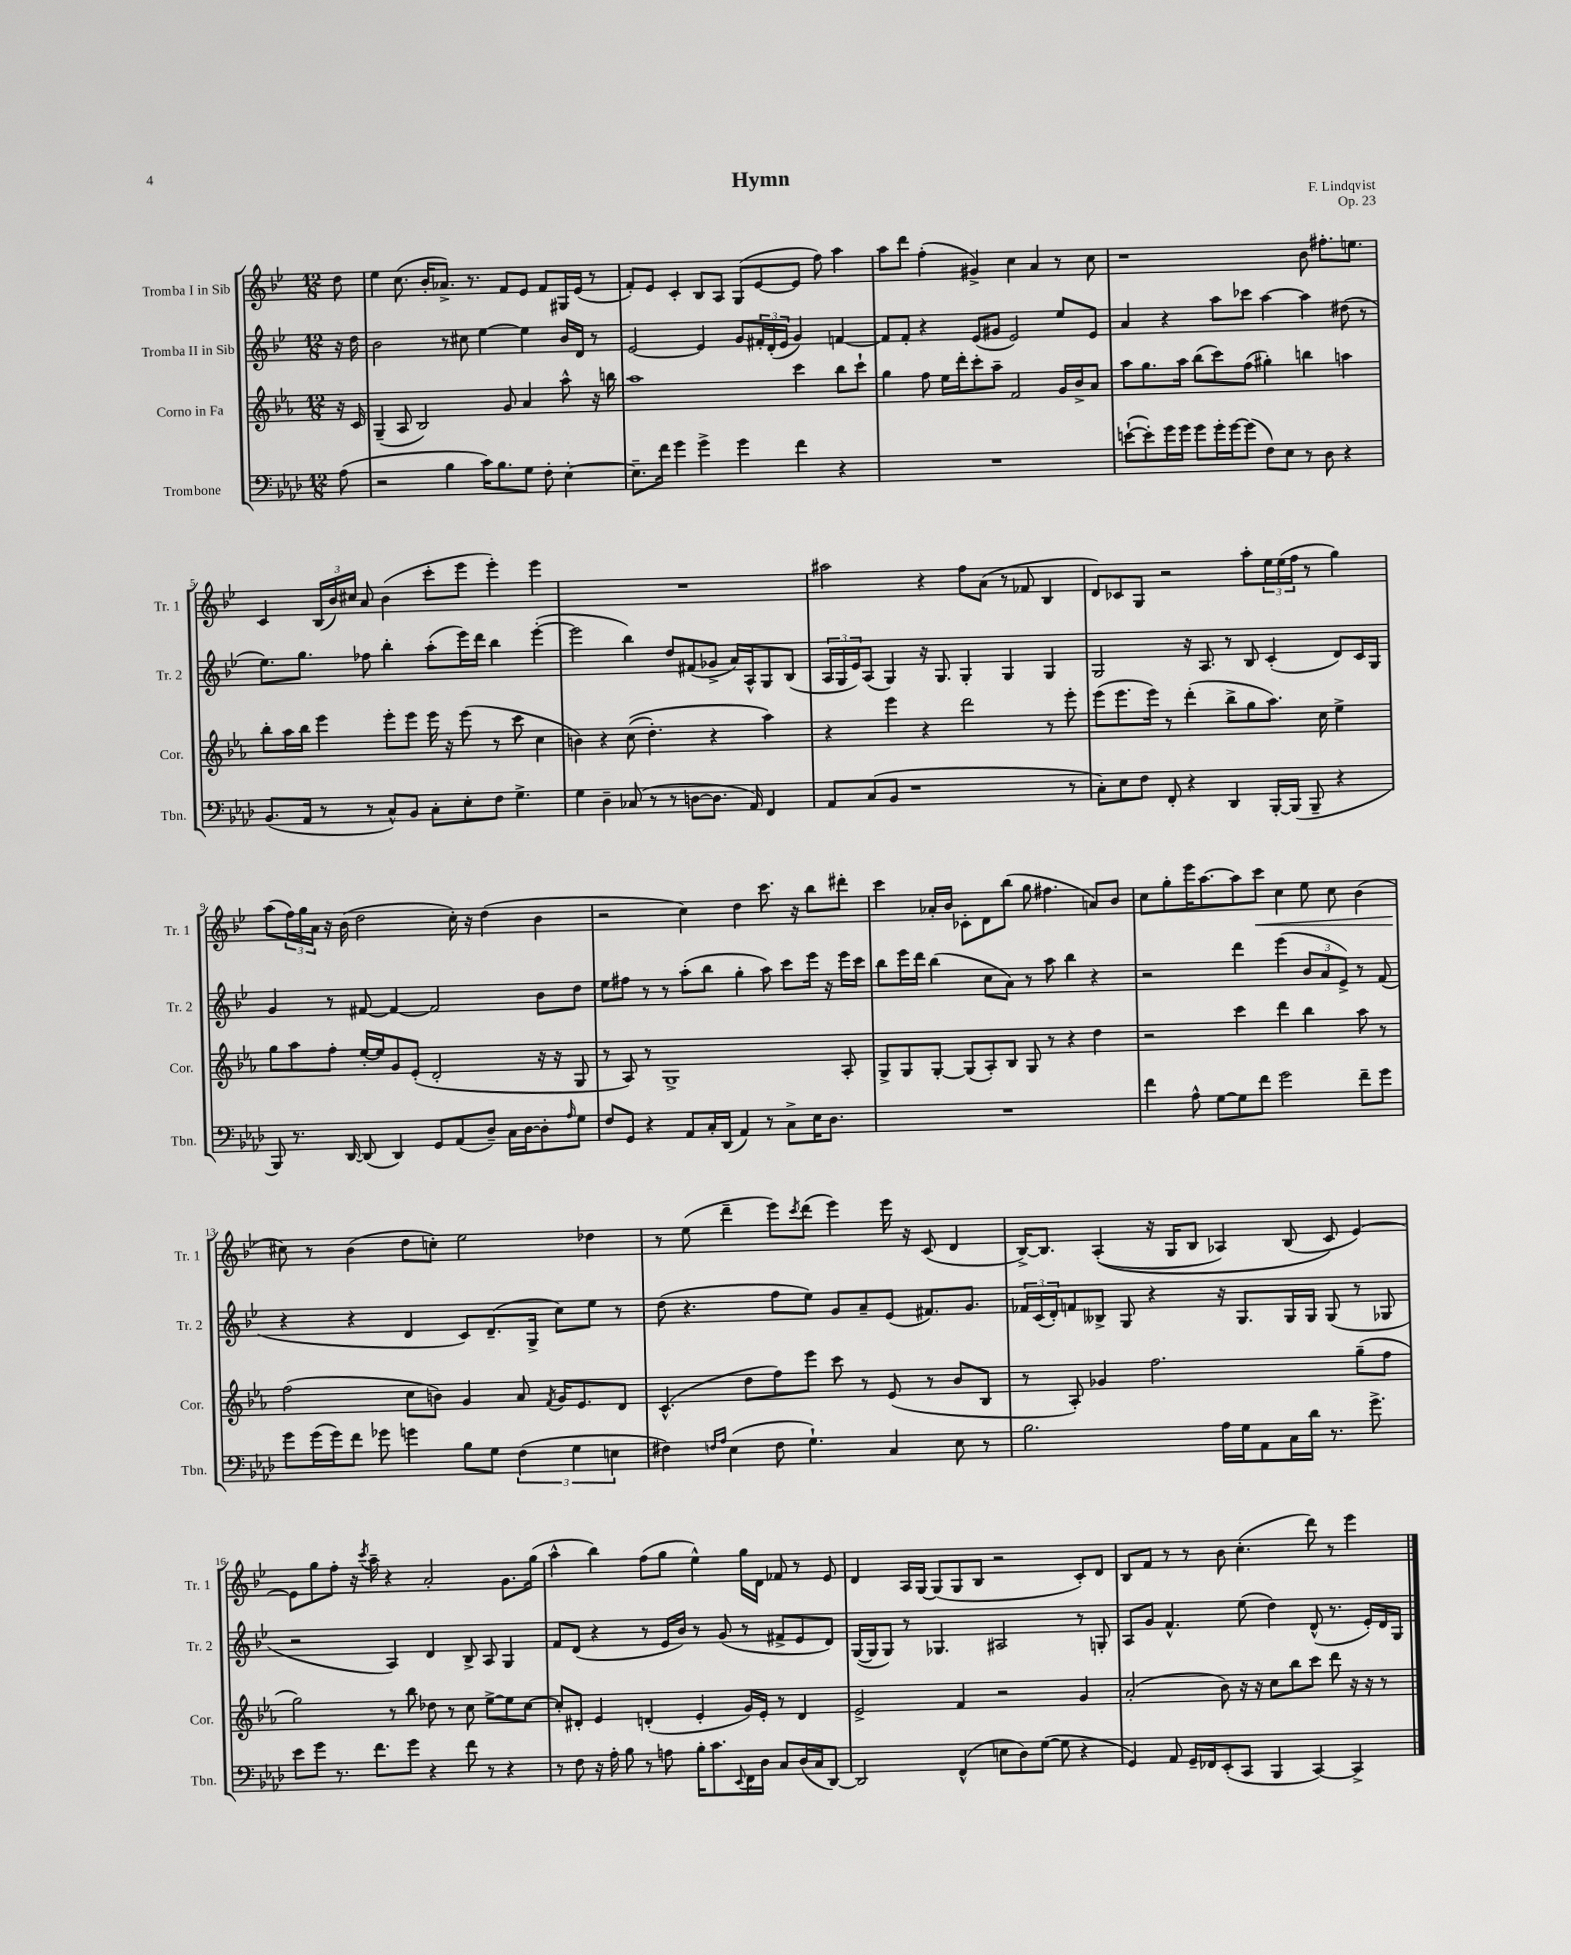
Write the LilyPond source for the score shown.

\header { title = "Hymn" composer = "F. Lindqvist" opus = "Op. 23" }
<<
\new StaffGroup <<
\new Staff = "s0" \with { instrumentName = "Tromba I in Sib" shortInstrumentName = "Tr. 1" } {
    \clef treble \key bes \major \numericTimeSignature \time 12/8 \partial 8
    d''8 |
    ees''4 c''8.( bes'16-. aes'8.->) r8. f'8 ees'8 f'8 gis16 ees'16( r8 |
    f'8-.) ees'8 c'4-. bes8 a8 g8( ees'8~ ees'8 f''8) a''4 |
    a''8 d'''8 f''4-.( gis'4->) c''4 a'4 r8 c''8 |
    r1 bes'8 fis''8.-. e''8. |
    c'4 \tuplet 3/2 { bes16( bes'16) cis''16 } a'8 bes'4( c'''8-. ees'''8 ees'''4-.) ees'''4 |
    R1. |
    ais''2 r4 f''8 a'8( r8 fes'8 bes4 |
    d'8) ces'8 g8 r2 a''8-. \tuplet 3/2 { ees''16 ees''16( f''16 } r8 g''4) |
    a''8( \tuplet 3/2 { f''16) g''16 a'16 } r16 bes'16( d''2 c''16-.) r16 d''4( bes'4 |
    r2 c''4) d''4 c'''8. r16 bes''8 dis'''8-. |
    c'''4 aes'16-. bes'16 ces'8-. d'8 bes''8( g''8 fis''4. a'8) bes'8 |
    c''8 g''8-. ees'''16 a''8.~ a''8 c'''8\< c''4 ees''8 c''8 bes'4( |
    cis''8\!) r8 bes'4( d''8 c''8-.) ees''2 des''4 |
    r8 ees''8( d'''4-- ees'''8) \acciaccatura { c'''8 } d'''8( ees'''4) ees'''16 r16 c'8( d'4 |
    bes16~->) bes8. a4-.(\( r16 g16 bes8 aes4) bes8( c'8\) ees'4~) |
    ees'8 g''8 f''8-. r16 \acciaccatura { c'''8 } a''16-- r4 a'2-. g'8. g''16( |
    a''4-^ bes''4) f''8( g''8 ees''4-^) g''16 d'16 fes'8 r8 ees'8 |
    d'4 a16 g16~ g8( g8 bes8 r2 c'8-.) d'8 |
    bes8 f'8 r8 r8 bes'8 c''4.-.( d'''8) r8 ees'''4 \bar "|." |
}
\new Staff = "s1" \with { instrumentName = "Tromba II in Sib" shortInstrumentName = "Tr. 2" } {
    \clef treble \key bes \major \numericTimeSignature \time 12/8 \partial 8
    r16 d''16 |
    bes'2 r8 cis''8 ees''4~ ees''4 bes'16 d'16 r8 |
    ees'2~ ees'4 g'8 \tuplet 3/2 { fis'16-. d'16-.( ees'16 } g'4) f'4~ |
    f'8 f'8-. r4 ees'8( gis'8 ees'2) ees''8 ees'8 |
    a'4 r4 a''8 ces'''8 a''4~ a''4 dis''8( r8 |
    ees''8.) g''8. fes''8 bes''4-. a''8-.( ees'''16) d'''16 bes''4 ees'''4~-.( |
    ees'''2 bes''4) d''8 fis'8( ges'8-> a'16) a16-^ g8 bes8( |
    \tuplet 3/2 { a16 g16 ees'16) } a8( g4) r16 g8. g4-. g4 g4 |
    g2 r16 a8. r8 bes8 c'4-.( d'8) c'16 g16 |
    g'4 r8 fis'8~ fis'4~ fis'2 bes'8 d''8 |
    ees''8 fis''8 r8 r8 a''8-.( bes''8 g''4-. a''8) c'''8 ees'''16 r16 ees'''16 c'''16 |
    bes''8 ees'''16 d'''16 bes''4( c''8 a'8) r8 a''8 bes''4 r4 |
    r2 d'''4 ees'''4( \tuplet 3/2 { bes'8 a'8 ees'8->) } r8 f'8( |
    r4 r4 d'4 c'8) d'8.--( g16-> c''8) ees''8 r8 |
    d''8( r4. f''8 ees''8) g'8 a'8-- ees'8( fis'8.) g'8. |
    \tuplet 3/2 { fes'16 c'16( d'16-.) } f'8 beses8-> g8 r4 r16 g8. g16 g16 g8( r8 ges8 |
    r2 a4) d'4 bes8-> a8 g4 |
    f'8 d'8( r4 r8 ees'16 bes'16) r8 g'8( r8 fis'8-> ees'8 d'8) |
    g16~( g16 g8) r8 ges4. ais2 r8 g8-. |
    a8 g'8 f'4.-^ ees''8( d''4) d'8-^( r8. ees'16-.) d'16 g16 \bar "|." |
}
\new Staff = "s2" \with { instrumentName = "Corno in Fa" shortInstrumentName = "Cor." } {
    \clef treble \key ees \major \numericTimeSignature \time 12/8 \partial 8
    r16 c'16 |
    g4--( aes8 bes2) g'8 aes'4 aes''8-^ r16 b''16 |
    aes''1 c'''4 bes''8 c'''8-! |
    g''4 f''8 ees''16 d'''16-. c'''8-. aes''8-- f'2 g'16 bes'16-> aes'8 |
    aes''8 g''8. aes''16 bes''8( c'''8) f''8( gis''4-.) b''4 a''4 |
    bes''8-. aes''16 bes''16 ees'''4 ees'''8-. ees'''8 ees'''16 r16 ees'''8( r8 c'''8 c''4 |
    b'4) r4 c''8(\( d''4.-.) r4 aes''4\) |
    r4 ees'''4 r4 d'''2 r8 ees'''8-. |
    ees'''8( ees'''8. ees'''16) r8 d'''4-.( bes''8-> g''8 aes''8.) c''16 ees''4-> |
    g''8 aes''8 f''8-. ees''16~-. ees''16 g'8 ees'8-.( d'2-. r16 r16 g8 |
    r8 aes8) r8 g1-> aes8-. |
    g8-> g8 g8~-. g8( aes8-.) bes8 g8 r8 r4 d''4 |
    r2 c'''4 d'''4 bes''4 aes''8 r8 |
    f''2( c''8 b'8) g'4 aes'8 \acciaccatura { f'8 } g'16 ees'8. d'8 |
    c'4.-^( d''8 f''8) ees'''8 c'''8 r8 ees'8( r8 bes'8 bes8 |
    r8 aes8-.) ges'4 f''2. g''8--( f''8 |
    g''2) r8 bes''8 des''8 r8 c''8 ees''8~-> ees''8 c''8~ |
    c''8-. dis'8-. ees'4 d'4-.( ees'4-. g'16) ees'16-. r8 d'4 |
    ees'2-> f'4 r2 g'4 |
    aes'2-.( bes'8) r16 r16 c''8 bes''8 c'''8 d'''8 r16 r16 r8 \bar "|." |
}
\new Staff = "s3" \with { instrumentName = "Trombone" shortInstrumentName = "Tbn." } {
    \clef bass \key aes \major \numericTimeSignature \time 12/8 \partial 8
    aes8( |
    r2 bes4 c'16) bes8. g8 f8-. ees4~-. |
    ees8.-- f'16 g'4 g'4-> g'4 f'4 r4 |
    R1. |
    e'8~-!( e'8-.) g'16 g'16 g'8 g'16-. g'16~ g'8( f8) ees8 r8 des8 r4 |
    bes,8.( aes,16 r8 r8 c8-^) bes,8 c8-. ees8-. f8 g4.-> |
    g4 des4-- ces8( r8 r8 d8~ d8. aes,16) f,4 |
    aes,8 c8( bes,8 r1 r8 |
    c8-.) ees8 f8 f,8-. r4 des,4 bes,,16~-. bes,,16( bes,,8-- r4 |
    bes,,8) r8. des,16~ des,8( des,4) g,8 aes,8( des8--) c16 des16~ des8-. \grace { aes16 } g8 |
    f8 g,8 r4 aes,8 c16-. des,16( aes,4) r8 c8-> ees16 des8. |
    R1. |
    f'4 aes8-^ g8~ g8 f'8 g'2 f'8-- g'8 |
    g'8 g'16( g'16) f'8 ges'8 g'4 bes8 g8 \tuplet 3/2 { f4( g4 e4 } |
    fis4) \grace { f16 aes16 } ees4( f8 g4.-!) c4 ees8 r8 |
    bes2. aes16 g16 aes,8 c16 des'16 r8. g'8.-> |
    ees'8 g'8 r8. f'8. g'8 r4 f'8 r8 r4 |
    r8 f8 r16 aes16-. bes8 r8 a8 bes16-. c'8. \appoggiatura { ees,8 } f,16 des16 c8 des16( c16 des,8~) |
    des,2 f,4-^( e8 des8) g8~( g8 r4 |
    g,4) aes,8 g,16-- fes,16 ees,8-.( c,8 bes,,4 c,4~) c,4-> \bar "|." |
}
>>
>>
